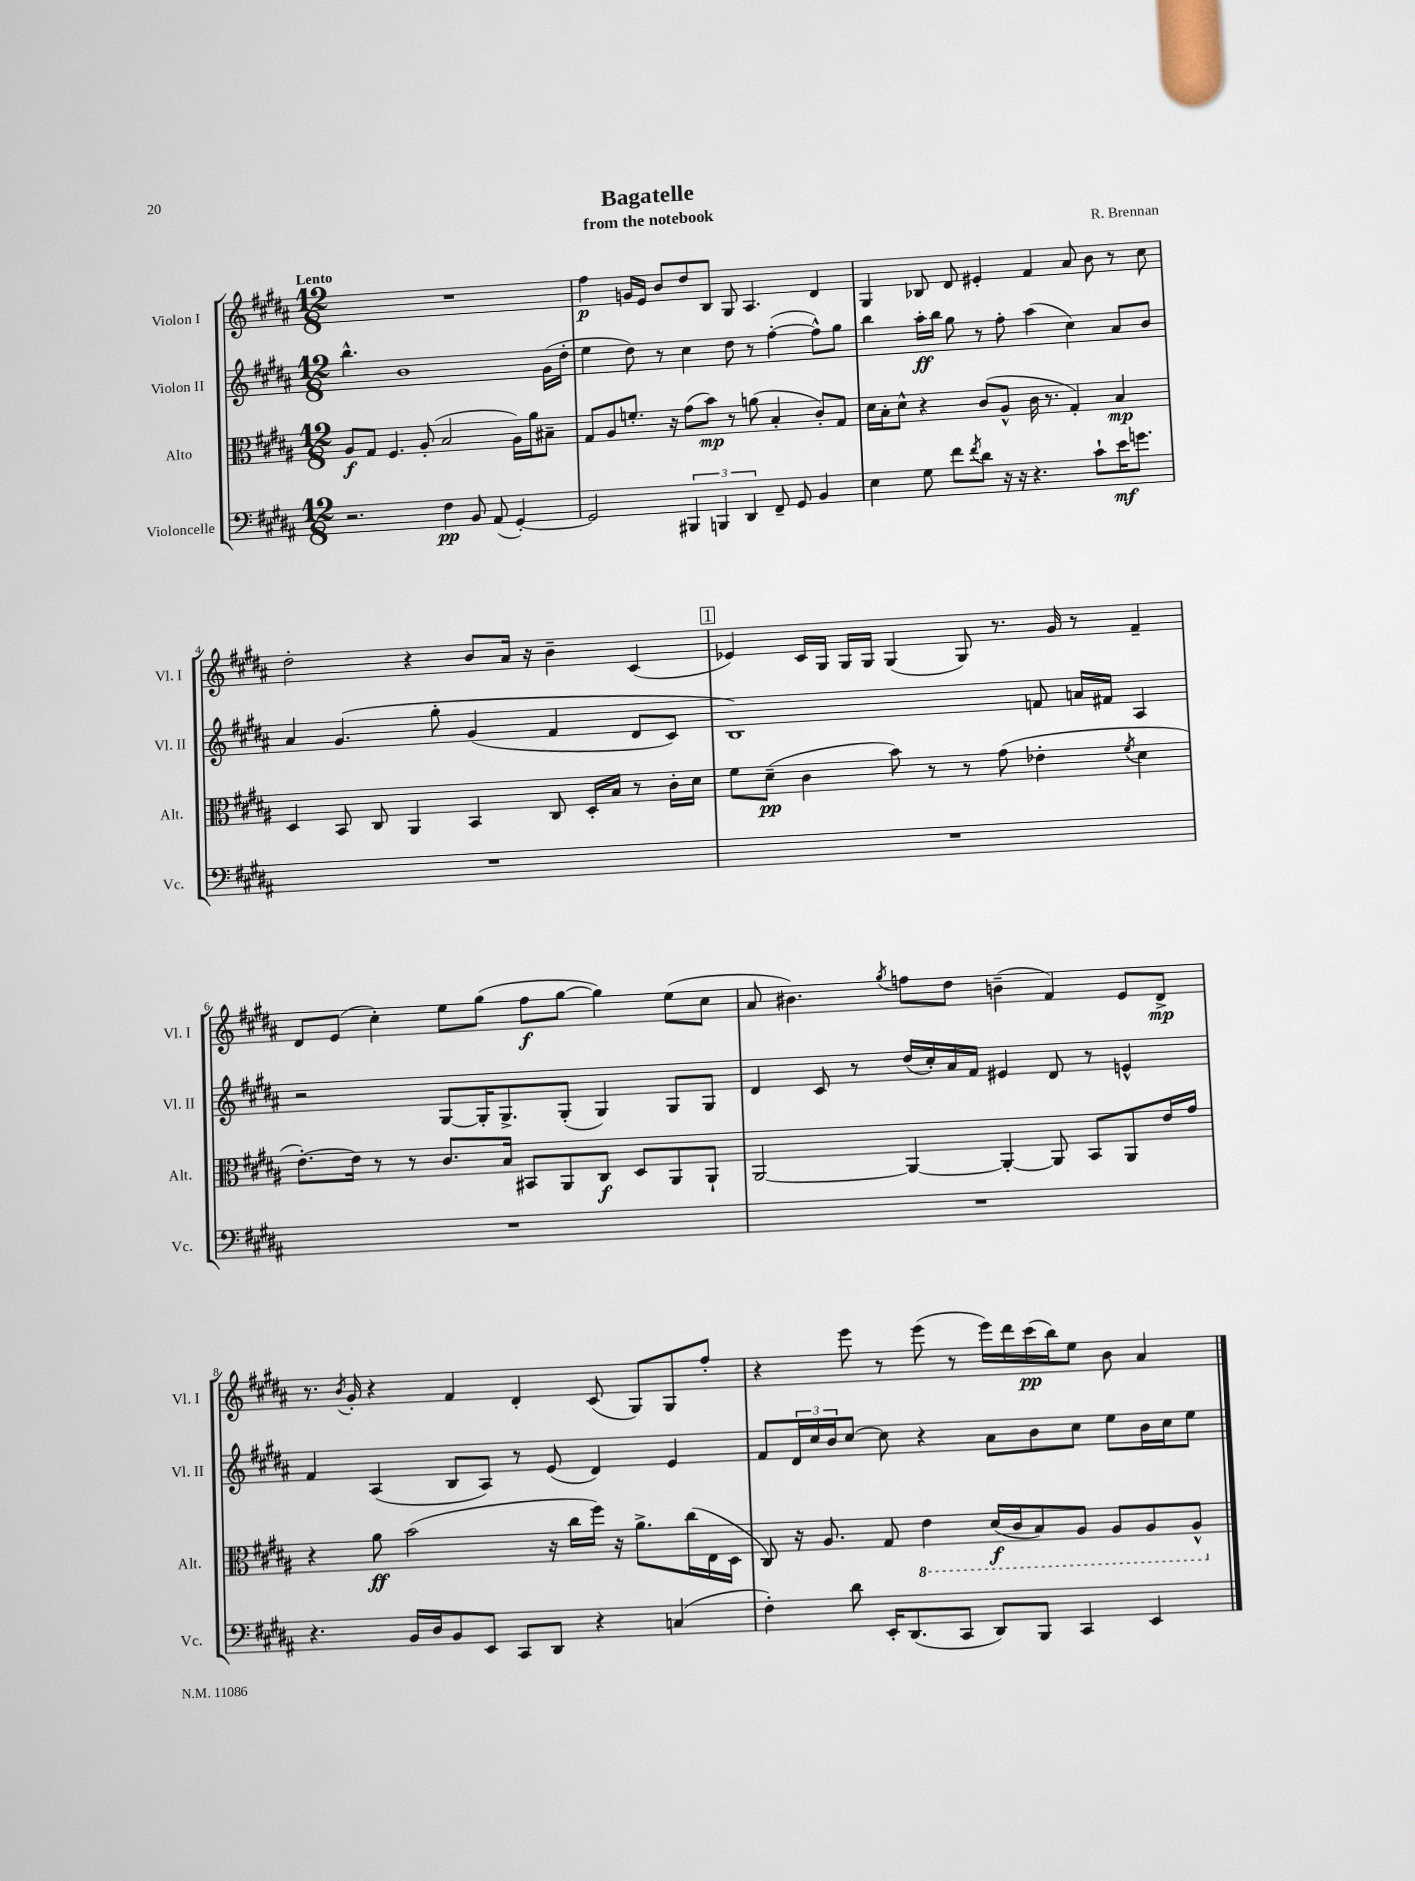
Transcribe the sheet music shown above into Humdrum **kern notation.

**kern	**kern	**kern	**kern
*staff4	*staff3	*staff2	*staff1
*clefF4	*clefC3	*clefG2	*clefG2
*k[f#c#g#d#a#]	*k[f#c#g#d#a#]	*k[f#c#g#d#a#]	*k[f#c#g#d#a#]
*M12/8	*M12/8	*M12/8	*M12/8
2.r	8A#	4.bb^^	1.r
.	8G#	.	.
.	4.F#	.	.
.	.	1b	.
.	(8A#'	.	.
4F#	2B	.	.
8BB	.	.	.
(8AA#	.	.	.
[4GG#')	16A#)	.	.
.	16a#	.	.
.	8B#~	(16g#	.
.	.	16dd#'	.
=	=	=	=
2GG#]	8G#	4ee	4ff#
.	8A#	.	.
.	8.f'	8dd#)	16g
.	.	.	16e
.	.	8r	8b
.	16r	.	.
6BBB#	(8g#	4cc#	8dd#
.	8b)	.	8B
6BBB	.	.	.
.	8r	8dd#	8G#
6DD#	.	.	.
.	(8a	8r	4.A#
8FF#~	4B'	([4ff#'	.
8GG#	.	.	.
4BB	8c#')	8ff#^^])	4d#
.	8G#	8gg#	.
=	=	=	=
4E	16d#	4bb	4G#
.	16B'	.	.
.	8d#^^	.	.
8G#	4r	16aa#'	8B-
.	.	16bb	.
8f#	.	8gg#	8d#
8qf#	.	.	.
8d#	(8c#	8r	4e#'
16r	8A#^^	8ff#'	.
16r	.	.	.
4.r	16c#	(4aa#	4f#
.	8.r	.	.
.	4G#')	4cc#)	8a#
8c#`	.	.	8b
16e	4B	8a#	8r
8.g	.	.	.
.	.	8b	8cc#
=	=	=	=
1.r	4D#	4a#	2dd#'
.	8BB	&(4.g#	.
.	8C#	.	.
.	4AA#	.	4r
.	.	8gg#'	.
.	4BB	(4g#	8b
.	.	.	16a#
.	.	.	16r
.	8C#	4f#	4b~
.	16D#'	.	.
.	16B	.	.
.	8r	8d#	(4c#
.	16c#'	8c#)	.
.	16d#	.	.
=	=	=	=
1.r	8f#	1B&)	4e-)
.	(8d#~	.	.
.	4c#	.	16c#
.	.	.	16G#
.	.	.	16G#
.	.	.	16G#
.	8b)	.	(4G#
.	8r	.	.
.	8r	.	8G#)
.	(8g#	.	8.r
.	4e-'	8f	.
.	.	.	16g#
.	.	16a	8r
.	.	16f#	.
.	8qf#	.	.
.	4d#	4A#	4f#~
=	=	=	=
1.r	[8.e')	2r	8d#
.	.	.	(8e
.	16e]	.	.
.	8r	.	4cc#')
.	8r	.	.
.	8.c#	[8G#	8ee
.	.	16G#']	(8gg#
.	16B	8.G#^	.
.	8BB#	.	8ff#
.	8AA#	(8G#'	[8gg#
.	8C#	4G#)	4gg#])
.	8D#	.	.
.	8AA#	8G#	(8ee
.	8AA#`	8G#	8cc#
=	=	=	=
1.r	[2AA#	4d#	8a#
.	.	.	4.b#)
.	.	8c#	.
.	.	8r	.
.	.	.	8qgg#
.	4AA#_	(16dd#	8ff
.	.	16cc#')	.
.	.	16a#	8dd#
.	.	16f#	.
.	4AA#'_	4e#	(4b~
.	8AA#]	8d#	4f#)
.	8BB	8r	.
.	8AA#	4e^^	8e
.	16e	.	8d#^
.	16g#	.	.
=	=	=	=
4.r	4r	4f#	8.r
.	.	.	8qb
.	.	.	16g#'
.	8a#	(4A#	4r
16BB	(2b	.	.
16D#	.	.	.
8BB	.	8B	4f#
8EE	.	8A#)	.
8CC#	.	8r	4d#'
8DD#	16r	(8e	.
.	16cc#	.	.
4r	16ff#)	4d#)	(8c#
.	16r	.	.
.	8.a#^	.	8G#)
(4C	.	4e	8G#
.	(16cc#	.	.
.	16E	.	8ff#'
.	16D#	.	.
=	=	=	=
4F#')	8C#)	8f#	4r
.	16r	24d#	.
.	.	24cc#	.
.	8.A#	.	.
.	.	24b	.
8d#	.	[8cc#	8eee
16EE'	8G#	8cc#]	8r
(8.DD#	.	.	.
.	4E	4r	(8eee
8CC#	.	.	8r
8DD#)	(16D#	8a#	16eee)
.	16C#	.	16ddd#
8BBB	8BB)	8b	(16ccc#
.	.	.	16bb)
4CC#	8AA#	8cc#	8ee
.	8AA#	8ee	8b
4EE	8AA#	16b	4a#
.	.	16cc#	.
.	8AA#^^	8ee	.
==	==	==	==
*-	*-	*-	*-
